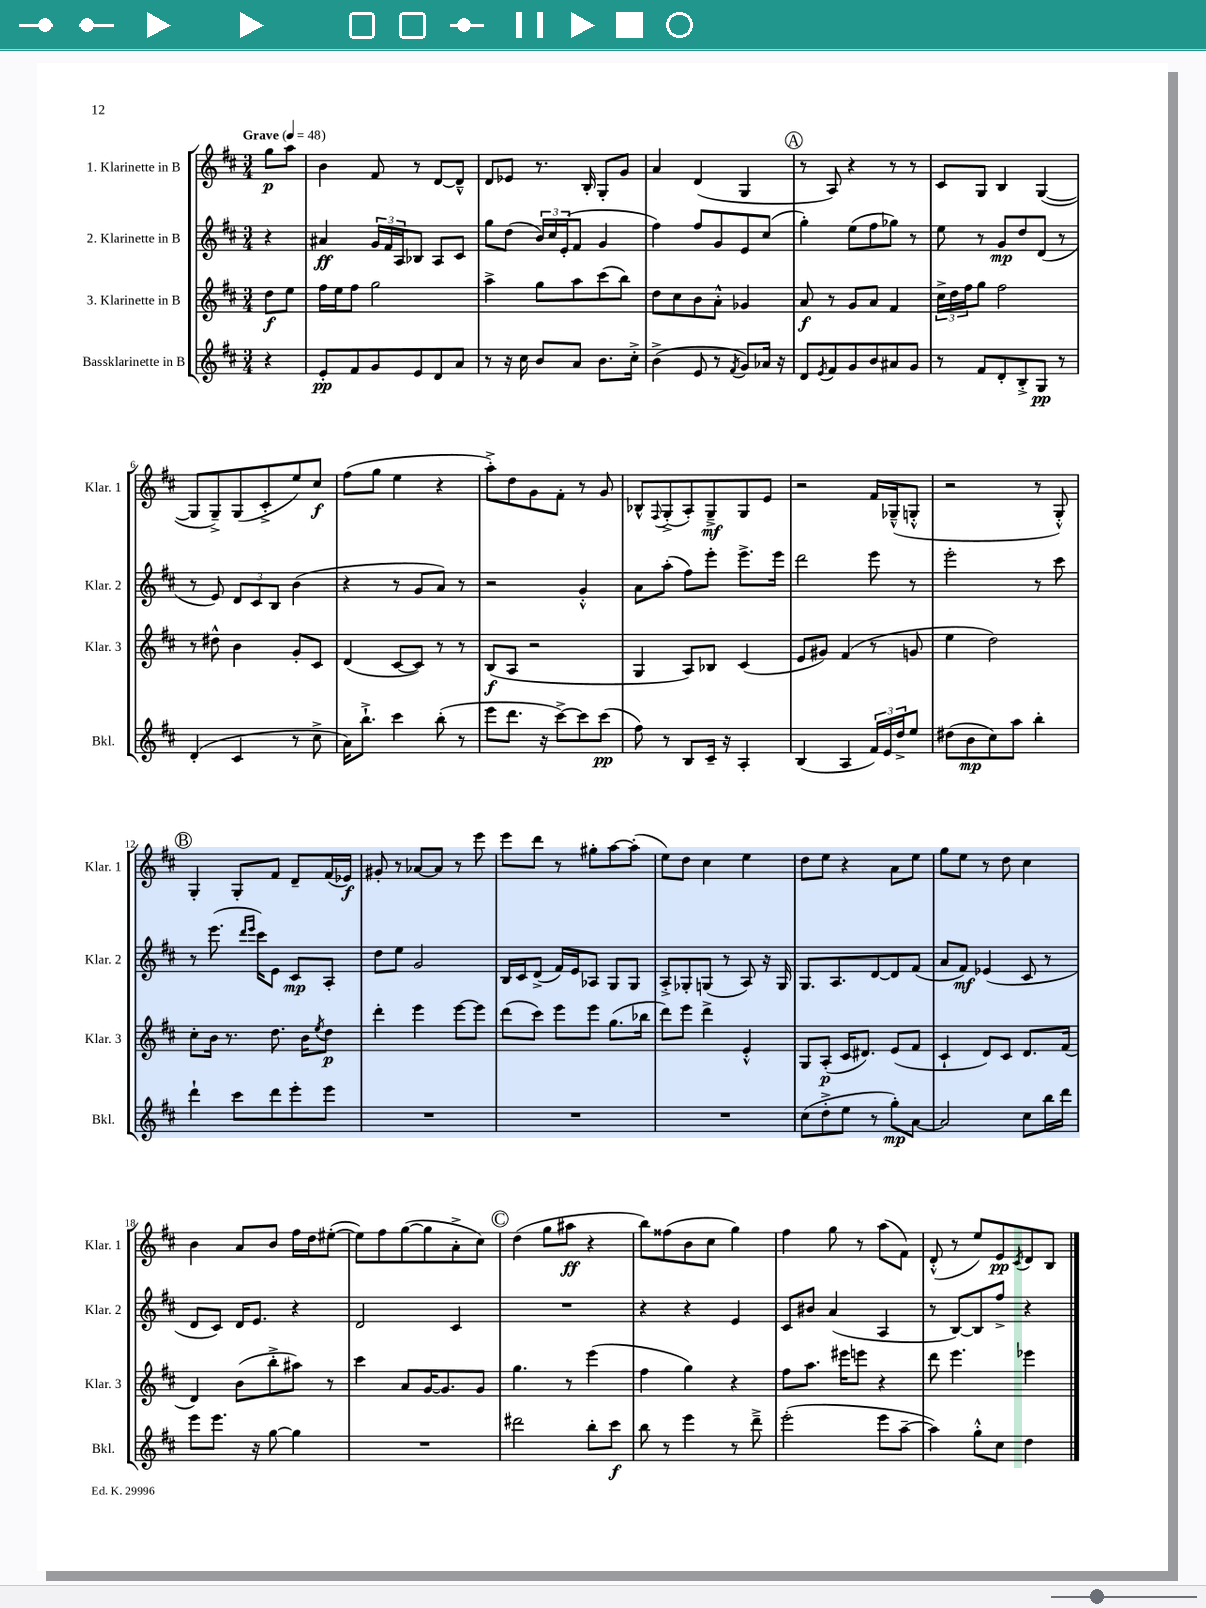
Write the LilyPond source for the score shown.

<<
\new StaffGroup <<
\new Staff = "s0" \with { instrumentName = "1. Klarinette in B" shortInstrumentName = "Klar. 1" } {
    \clef treble \key d \major \numericTimeSignature \time 3/4 \partial 4 \tempo "Grave" 4 = 48
    g''8\p a''8 |
    b'4 fis'8 r8 d'8~ d'8---^ |
    d'8 ees'8 r8. b16-. g8-. g'8 |
    a'4 d'4( g4 |
    \mark \markup { \circle "A" } r8 a8) r4 r8 r8 |
    cis'8 g8 b4 g4~( |
    g8 g8--->) g8( cis'8-.-> e''8) cis''8\f |
    fis''8( g''8 e''4 r4 |
    a''8-.->) d''8 g'8 fis'8-. r8 g'8 |
    bes8-^ \appoggiatura { fis8 } g8-.->( a8-.) g8--->\mf g8 e'8 |
    r2 fis'16 ges16---^( g8-.-^ |
    r2 r8 g8-.-^) |
    \mark \markup { \circle "B" } g4-. g8-. fis'8 d'8-- fis'16( ees'16\f) |
    gis'8-. r8 aes'8~ aes'8 r8 e'''8 |
    e'''8 d'''8 r8 gis''8-. a''8~ a''8-.( |
    e''8) d''8 cis''4 e''4 |
    d''8 e''8 r4 a'8 e''8 |
    g''8 e''8 r8 d''8 cis''4 |
    b'4 a'8 b'8 fis''16 d''16 eis''8~-.( |
    eis''8) fis''8 g''8~( g''8 a'8-.-> cis''8) |
    \mark \markup { \circle "C" } d''4( g''8 ais''8\ff r4 |
    b''8) fisis''8( b'8 cis''8 g''4) |
    fis''4 g''8 r8 a''8( fis'8) |
    d'8-.-^( r8 e''8) e'8\pp \acciaccatura { cis'8 } d'8 b8 \bar "|." |
}
\new Staff = "s1" \with { instrumentName = "2. Klarinette in B" shortInstrumentName = "Klar. 2" } {
    \clef treble \key d \major \numericTimeSignature \time 3/4 \partial 4
    r4 |
    ais'4\ff \tuplet 3/2 { g'16 fis'16 a16 } bes8 a8 cis'8 |
    g''8 d''8( \tuplet 3/2 { b'16) cis''16 e'16-.( } fis'8 g'4 |
    fis''4) fis''8 g'8 e'8 cis''8( |
    \mark \markup { \circle "A" } g''4-.) e''8( fis''8 ges''8) r8 |
    e''8 r8 g'8\mp d''8 d'8( r8 |
    r8 e'8) \tuplet 3/2 { d'8 cis'8 b8 } b'4( |
    r4 r8 g'8 a'8) r8 |
    r2 g'4-.-^ |
    a'8 a''8-.( fis''8) e'''8-. e'''8.-> e'''16 |
    d'''2 e'''8 r8 |
    e'''2-. r8 cis'''8 |
    \mark \markup { \circle "B" } r8 e'''8.( \grace { d'''16 e'''16 } cis'''16) e'8 cis'8\mp a8-. |
    d''8 e''8 g'2 |
    b16 cis'16 d'8->( fis'16) e'16 aes8 g8 g8 |
    a8-.-> ges8-. g8( r8 a8) r16 g16 |
    g8. a8. d'8~ d'8 fis'8( |
    a'8 fis'8\mf) ees'4( cis'8 r8 |
    d'8 cis'8) d'16 e'8. r4 |
    d'2 cis'4 |
    \mark \markup { \circle "C" } R2. |
    r4 r4 e'4 |
    cis'8 bis'8 a'4( a4 |
    r8 b8~) b8 fis''8-> r4 \bar "|." |
}
\new Staff = "s2" \with { instrumentName = "3. Klarinette in B" shortInstrumentName = "Klar. 3" } {
    \clef treble \key d \major \numericTimeSignature \time 3/4 \partial 4
    d''8\f e''8 |
    fis''16 e''16 fis''8 g''2 |
    a''4-> g''8 a''8 cis'''8( b''8) |
    d''8 cis''8 b'8 a'8-.-^ ges'4 |
    \mark \markup { \circle "A" } a'8\f r8 g'8 a'8 fis'4 |
    \tuplet 3/2 { cis''16-> d''16 fis''16 } g''8 fis''2 |
    r8 dis''8-^ b'4 g'8-. cis'8 |
    d'4( cis'8~ cis'8) r8 r8 |
    b8\f( a8 r2 |
    g4 a8) bes8 cis'4( |
    e'8 gis'8) fis'4( r8 g'8 |
    e''4 d''2) |
    \mark \markup { \circle "B" } cis''8-. b'16 r8. d''8. b'16 \acciaccatura { e''8 } d''8\p |
    d'''4-. e'''4 e'''8~ e'''8 |
    d'''8( cis'''8) e'''8 e'''8 g''8.( bes''16 |
    d'''8) e'''8 d'''4-> e'4-.-^ |
    g8 a8-.\p( cis'16 dis'8.) e'8( fis'8 |
    cis'4-! d'8) cis'8 d'8. fis'16( |
    d'4) b'8( b''8-.-> ais''8) r8 |
    cis'''4 a'8 g'16~ g'8. g'8 |
    \mark \markup { \circle "C" } g''4. r8 e'''4( |
    fis''4 g''4) r4 |
    fis''8 a''8. eis'''16 e'''8 r4 |
    d'''8 e'''4. ees'''4 \bar "|." |
}
\new Staff = "s3" \with { instrumentName = "Bassklarinette in B" shortInstrumentName = "Bkl." } {
    \clef treble \key d \major \numericTimeSignature \time 3/4 \partial 4
    r4 |
    e'8-.\pp fis'8 g'8 e'8 d'8 a'8 |
    r8 r16 cis''16 b'8 a'8 b'8. cis''16-.-> |
    b'4->( e'8 r8 \acciaccatura { fis'8 } g'8) aes'16 r16 |
    \mark \markup { \circle "A" } d'8 \acciaccatura { e'8 } fis'8 g'8 b'8 ais'8 g'8 |
    r8 fis'8 d'8-. b8-.-> g8\pp r8 |
    d'4-.( cis'4 r8 cis''8-> |
    a'16) b''8.-!-> cis'''4 b''8-.( r8 |
    e'''8 d'''8. r16 cis'''8~->) cis'''8 cis'''8\pp( |
    fis''8) r8 b8 cis'16-- r16 a4-. |
    b4( a4 \tuplet 3/2 { fis'16) e'16 d''16-> } e''8 |
    dis''8( b'8\mp cis''8) a''8 b''4-. |
    \mark \markup { \circle "B" } d'''4-! cis'''8 d'''8 e'''8-. e'''8 |
    R2. |
    R2. |
    R2. |
    cis''8( d''8-.-> e''8 r8 g''8-.\mp) a'8~ |
    a'2 cis''8 b''16 d'''16 |
    e'''8 e'''8. r16 g''8~ g''4 |
    R2. |
    \mark \markup { \circle "C" } dis'''2 b''8-. cis'''8\f |
    b''8 r8 e'''4 r8 d'''8---> |
    e'''2-.( e'''8 a''8~-- |
    a''4) g''8-.-^ cis''8 d''4 \bar "|." |
}
>>
>>
